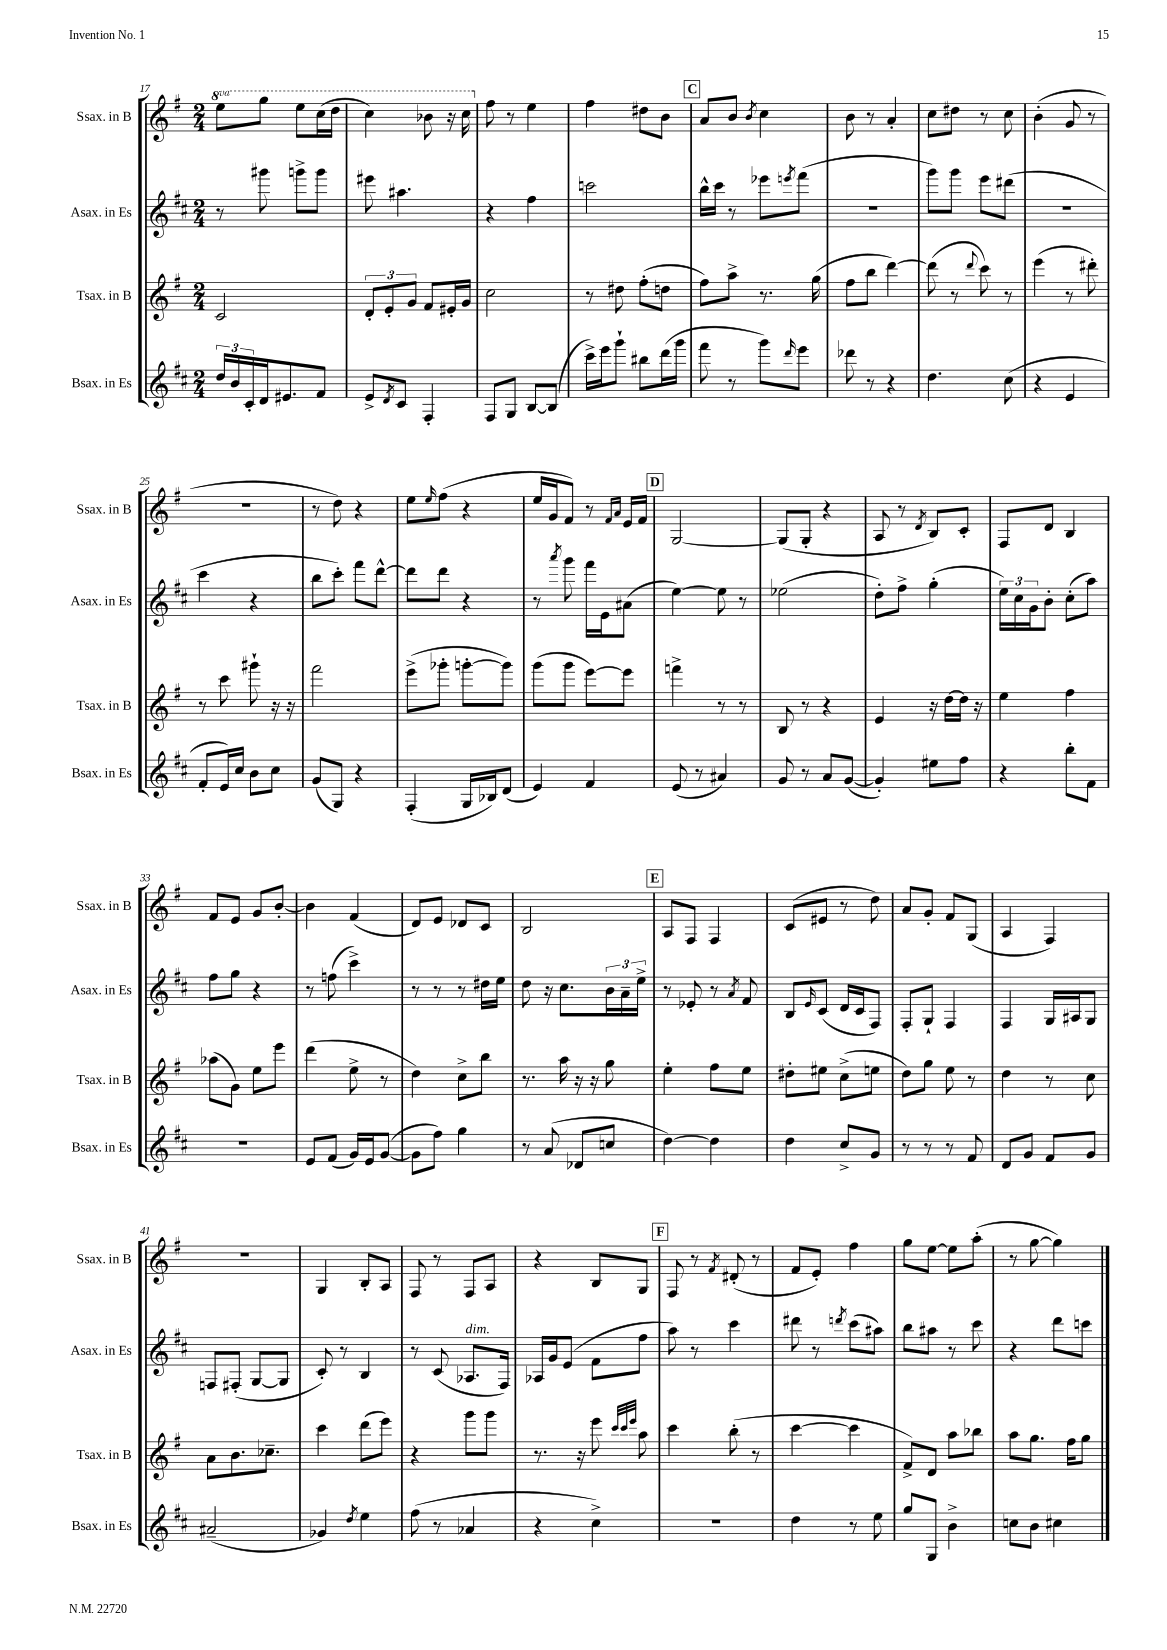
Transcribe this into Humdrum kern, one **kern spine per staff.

**kern	**kern	**kern	**kern
*staff4	*staff3	*staff2	*staff1
*clefG2	*clefG2	*clefG2	*clefG2
*k[f#c#]	*k[f#]	*k[f#c#]	*k[f#]
*M2/4	*M2/4	*M2/4	*M2/4
24dd	2c	8r	8eee
24b	.	.	.
24c#'	.	.	.
16d	.	8ggg#	8ggg
8.e#	.	.	.
.	.	8ggg^	8eee
8f#	.	8ggg	(16ccc
.	.	.	16ddd
=	=	=	=
8e^	12d'	8eee#	4ccc)
.	12e'	.	.
8qd	.	.	.
8c#	.	4.aa#	.
.	12g	.	.
4F#'	8f#	.	8bb-
.	16e#'	.	16r
.	16g	.	16ccc
=	=	=	=
8F#	2cc	4r	8ff#
8G	.	.	8r
[8B	.	4ff#	4ee
(8B]	.	.	.
=	=	=	=
16ccc#^)	8r	2ccc	4ff#
16eee	.	.	.
8ggg`	8dd#	.	.
8bb#	(8ff#'	.	8dd#
(16ddd	8dd	.	8b
16ggg	.	.	.
=	=	=	=
8fff#	8ff#)	16bb^^	8a
.	.	16ccc#	.
8r	8aa^	8r	8b
.	.	.	8qb
8ggg)	8.r	8eee-	4cc
16qqddd	.	8qeee	.
8eee	.	(8fff#	.
.	(16gg	.	.
=	=	=	=
8ddd-	8ff#	2r	8b
8r	8bb	.	8r
4r	[4ddd)	.	4a'
=	=	=	=
4.dd	(8ddd]	8ggg)	8cc
.	8r	8ggg	8dd#
.	8qqddd	.	.
.	8ccc)	8eee	8r
(8cc#	8r	(8ddd#	8cc
=	=	=	=
4r	(4eee	2r	(4b'
4e	8r	.	8g
.	8ddd#')	.	8r
=	=	=	=
8f#'	8r	4ccc#	2r
16e)	8ccc	.	.
16cc#	.	.	.
8b	8ggg#`	4r	.
8cc#	16r	.	.
.	16r	.	.
=	=	=	=
(8g	2fff#	8bb	8r
8G)	.	8ccc#')	8dd)
4r	.	8fff#	4r
.	.	[8ddd^^	.
=	=	=	=
(4F#'	(8eee^	8ddd]	8ee
.	.	.	16qqee
.	8ggg-'	8ddd	(8ff#
16G	[8ggg'	4r	4r
16B-)	.	.	.
(8d	8ggg])	.	.
=	=	=	=
4e)	(8ggg	8r	16ee
.	.	.	16g
.	.	8qaaa	.
.	8ggg	8ggg	8f#)
4f#	[8eee)	16fff#	8r
.	.	16e	.
.	.	.	16qqf#
.	.	.	16qqa
.	8eee]	(8a#	16e
.	.	.	16f#
=	=	=	=
(8e	4fff^	[4ee)	[2G
8r	.	.	.
4a#)	8r	8ee]	.
.	8r	8r	.
=	=	=	=
8g	8B	(2ee-	(8G]
8r	8r	.	8G'
8a	4r	.	4r
([8g	.	.	.
=	=	=	=
4g'])	4e	8dd')	8A
.	.	8ff#^	8r
.	.	.	8qd
8ee#	16r	(4gg'	8B)
.	[16dd	.	.
8ff#	16dd]	.	8c'
.	16r	.	.
=	=	=	=
4r	4ee	24ee)	8F#
.	.	24cc#	.
.	.	24g	.
.	.	8b'	8d
8bb'	4ff#	(8cc#'	4B
8f#	.	8aa)	.
=	=	=	=
2r	(8aa-	8ff#	8f#
.	8g)	8gg	8e
.	8ee	4r	8g
.	8eee	.	[8b'
=	=	=	=
8e	(4ddd	8r	4b]
(8f#	.	(8ff	.
16g)	8ee^	4ccc#^)	(4f#
16e	.	.	.
([8g	8r	.	.
=	=	=	=
8g]	4dd)	8r	8d)
8ff#)	.	8r	8e
4gg	8cc^	8r	8d-
.	8bb	16dd#	8c
.	.	16ee	.
=	=	=	=
8r	8.r	8dd	2B
(8a	.	16r	.
.	16aa	8.cc#	.
8d-	16r	.	.
.	16r	.	.
8cc	8gg	24b	.
.	.	24a~	.
.	.	24ee^	.
=	=	=	=
[4dd)	4ee'	8r	8A
.	.	8e-'	8F#
4dd]	8ff#	8r	4F#
.	.	8qa	.
.	8ee	8f#	.
=	=	=	=
4dd	8dd#'	8B	(8c
.	.	16qqe	.
.	8ee#	(8c#	8e#
8cc#^	(8cc^	16d	8r
.	.	16c#	.
8g	8ee	8F#)	8dd)
=	=	=	=
8r	8dd)	8F#'	8a
8r	8gg	8G`	8g'
8r	8ee	4F#	8f#
8f#	8r	.	(8G
=	=	=	=
8d	4dd	4F#	4A
8g	.	.	.
8f#	8r	16G	4F#)
.	.	16A#	.
8g	8cc	8G	.
=	=	=	=
(2a#~	8a	8F	2r
.	8.b	(8F#'	.
.	.	[8G	.
.	8.cc-~	.	.
.	.	8G]	.
=	=	=	=
4g-)	4ccc	8c#')	4G
.	.	8r	.
8qdd	.	.	.
4ee	(8ddd	4B	8B'
.	8eee)	.	8A
=	=	=	=
(8ff#	4r	8r	8F#
8r	.	(8c#	8r
4a-	8ggg	8.A-	8F#
.	8ggg	.	8A
.	.	16F#)	.
=	=	=	=
4r	8.r	16A-	4r
.	.	16g	.
.	.	(8e	.
.	16r	.	.
4cc#^)	8eee	8f#	8B
.	32qqccc	.	.
.	32qqccc	.	.
.	32qqeee	.	.
.	8aa	8ff#	8G
=	=	=	=
2r	4ccc	8aa)	8F#
.	.	8r	8r
.	.	.	8qf#
.	(8bb'	4ccc#	(8d#'
.	8r	.	8r
=	=	=	=
4dd	[4ccc	8ddd#	8f#
.	.	8r	8e')
.	.	8qddd	.
8r	4ccc]	(8ccc#	4ff#
8ee	.	8aa#)	.
=	=	=	=
8gg	8f#^)	8bb	8gg
8G	8d	8aa#	[8ee
4b^	8aa	8r	8ee]
.	8bb-	8ccc#	(8aa'
=	=	=	=
8cc	8aa	4r	8r
8b	8.gg	.	[8gg
4cc#	.	8ddd	4gg])
.	16ff#	.	.
.	8gg	8ccc	.
==	==	==	==
*-	*-	*-	*-
